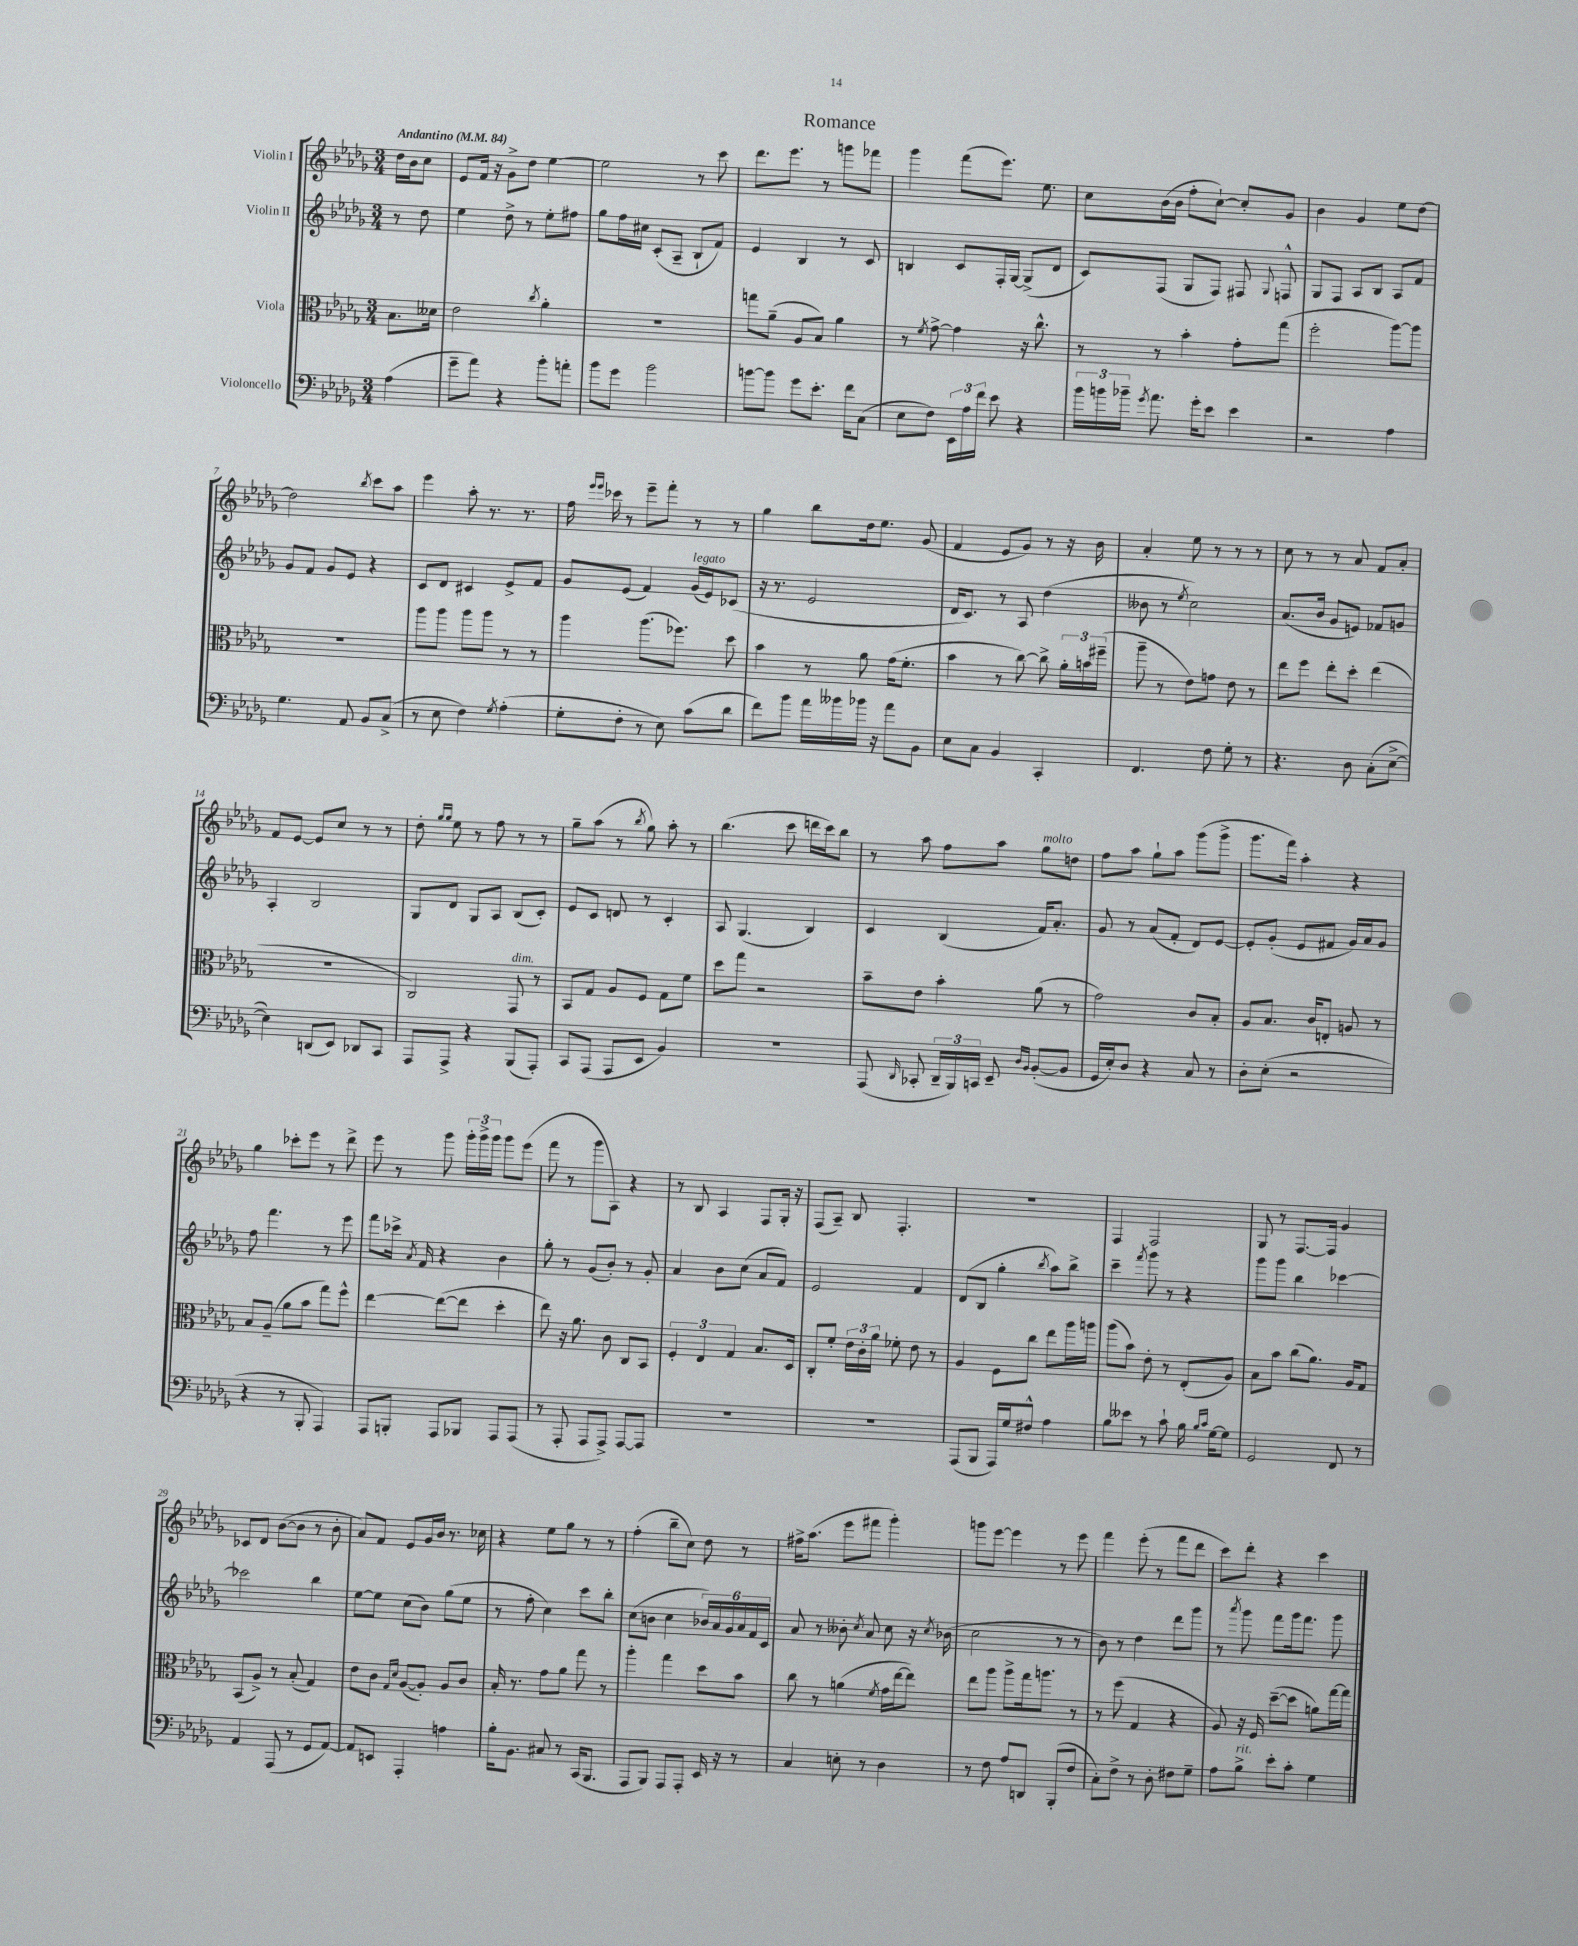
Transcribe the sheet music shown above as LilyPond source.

\header { title = "Romance" }
<<
\new StaffGroup <<
\new Staff = "s0" \with { instrumentName = "Violin I" } {
    \clef treble \key des \major \numericTimeSignature \time 3/4 \partial 4 \tempo "Andantino" 4 = 84
    \autoBeamOff des''16[ bes'16 c''8] |
    ees'8[ f'16] r16 ges'8[-> des''8] ees''4~ |
    ees''2 r8 c'''8 |
    des'''8.[ ees'''8.] r8 g'''8[ fes'''8] |
    ges'''4 f'''8[( ees'''8.]) ees''8. |
    c''8[ bes'16( bes'16] f''8[-. c''8]~-!) c''8[-. ges'8] |
    bes'4 ges'4 ees''8[ des''8]~ |
    des''2 \acciaccatura { bes''8 } c'''8[ aes''8] |
    ees'''4 aes''8-. r8. r8. |
    f''16 \grace { ees'''16[ ees'''16] } ces'''16 r8 ees'''8[-- f'''8]-. r8 r8 |
    ges''4 bes''8[ des''16 ees''8.] ges'8( |
    f'4 ees'8[ ges'8]) r8 r16 bes'16 |
    aes'4-. ees''8 r8 r8 r8 |
    c''8 r8 r8 aes'8 f'8[ aes'8]-. |
    f'8[ ees'8]~ ees'8[ c''8] r8 r8 |
    des''8-. \grace { ges''16[ ges''16] } ees''8 r8 f''8 r8 r8 |
    ges''8[-- aes''8]( r8 \acciaccatura { bes''8 } ges''8) aes''8-. r8 |
    bes''4.( c'''8 d'''16[ c'''16) bes''8] |
    r8 aes''8 f''8[ aes''8] ges''8[^\markup { \italic "molto" } d''8] |
    f''8[ aes''8] ges''8[-! aes''8] ges'''8[( ges'''8]-> |
    ges'''8.[ f'''16]) aes''4-. r4 |
    ges''4 ces'''8[-. ees'''8] r8 des'''8-> |
    ees'''8 r8 ges'''8 \tuplet 3/2 { ges'''16[-. ges'''16-> ges'''16] } ges'''8[ ees'''8]( |
    f'''8 r8 ges'''8[ aes8]) r4 |
    r8 bes8 aes4 f8[ ges16]-. r16 |
    f8[( aes8]--) bes8 f4.-. |
    R2. |
    f4 f2 |
    ges8 r8 f8.[~ f16] ges'4 |
    ces'8[ des'8] bes'8[~( bes'8] r8 bes'8-. |
    aes'8[) f'8] ees'8[ ges'16 bes'16] r8. ces''16 |
    r4 ees''8[ ges''8] r8 r8 |
    f''4-.( bes''8[-- c''8]) des''8 r8 |
    fis''16[-> aes''8.]( ees'''8[ fis'''8] ges'''4-.) |
    g'''8[ ees'''8]~ ees'''4 r8 ees'''8 |
    f'''4 ees'''8-.( r8 f'''8[ des'''8] |
    c'''8[) des'''8]-. r4 c'''4 \bar "|." |
}
\new Staff = "s1" \with { instrumentName = "Violin II" } {
    \clef treble \key des \major \numericTimeSignature \time 3/4 \partial 4
    \autoBeamOff r8 des''8 |
    ees''4 des''8-> r8 ees''8[-. fis''8] |
    ges''8[ f''16 cis''16] c'8[-.( aes8]-- bes8[-! f'8]) |
    ees'4 bes4 r8 c'8 |
    b4 c'8[ f16-. ges16]~ ges8[->( des'8] |
    c'8[) f8]( ges8[ f8]) fis8 \appoggiatura { ges8 } f8-^ |
    ges8[ f8] aes8[ bes8] aes8[ f'8] |
    ges'8[ f'8] ges'8[ ees'8] r4 |
    c'8[ des'8] cis'4 ees'8[-> f'8] |
    ges'8[ ees'8]( f'4) ges'16[^\markup { \italic "legato" }( ees'16) ces'8]( |
    r16 r8. ees'2 |
    des'16[ c'8.]) r8 aes8 des''4( |
    beses'8 r8 \acciaccatura { ees''8 } c''2) |
    aes'8.[( bes'16] ges'8[ e'8]) fes'8[ g'8] |
    aes4-. bes2 |
    ges8[ des'8] ges8[ aes8] bes8[( c'8]-.) |
    ees'8[ c'8] d'8 r8 c'4-. |
    aes8 ges4.( bes4) |
    c'4 bes4( f'16[) aes'8.]-. |
    ges'8 r8 aes'8[( f'8]-. des'8[) ees'8]~ |
    ees'8[-. ges'8]-.( ees'8[ fis'8] ges'16[) aes'16 ges'8] |
    f''8 f'''4. r8 ees'''8 |
    f'''8[ ces'''16]-> \acciaccatura { aes'8 } f'16 r4 bes'4 |
    ges''8-. r8 ges'8[( bes'8]-.) r8 ges'8-. |
    aes'4 bes'8[ c''8]( aes'8[ f'8]) |
    ees'2 f'4 |
    des'8[( bes8] ges''4-. \acciaccatura { bes''8 } aes''8[) bes''8]-> |
    c'''4-- \acciaccatura { f'''8 } ges'''8 r8 r4 |
    ges'''8[ ges'''8] bes''4 ces'''4~ |
    ces'''2 bes''4 |
    ees''8[~ ees''8] c''8[( bes'8]) ges''8[( ees''8] |
    r8 f''8-. c''4) c'''8[ bes''8]-. |
    c''8[( b'8] c''4 \tuplet 6/4 { bes'16[) aes'16 ges'16 aes'16 f'16 c'16] } |
    aes'8 r8 beses'8-. \acciaccatura { c''8 } aes'8 c''8 r16 \acciaccatura { c''8 } bes'16( |
    c''2 r8 r8 |
    bes'8) r8 des''4 des'''8[ ges'''8] |
    r8 \acciaccatura { aes'''8 } ges'''8 f'''8[ ges'''16 f'''8.] ges'''8 \bar "|." |
}
\new Staff = "s2" \with { instrumentName = "Viola" } {
    \clef alto \key des \major \numericTimeSignature \time 3/4 \partial 4
    \autoBeamOff bes8.[ deses'16] |
    ees'2 \acciaccatura { c''8 } aes'4-. |
    R2. |
    g''8[ aes'8]--( aes8[ bes8]) aes'4 |
    r8 \acciaccatura { f'8 } ges'8~-> ges'4 r16 c''8.-^ |
    r8 r8 bes'4-. ges'8[-. ges''8]( |
    f''2-. aes''8[~) aes''8] |
    R2. |
    aes''8[ aes''8] aes''8[ aes''8] r8 r8 |
    aes''4 aes''8.[( fes''8.]) des''8 |
    bes'4 r8 aes'8 ges'16[( f'8.]-. |
    bes'4 r8 c''8~) c''8-> \tuplet 3/2 { aes'16[-. b'16 fis''16]--( } |
    aes''8-- r8 ees'8[) g'8] ees'8 r8 |
    ees''8[ f''8] ees''8[-. des''8]-. ees''4( |
    R2. |
    c2) ges,8^\markup { \italic "dim." } r8 |
    bes,8[ ges8] aes8[ f8] ges8[ f'8] |
    des''8[ ges''8] r2 |
    bes'8[-- ees'8] bes'4-. aes'8( r8 |
    ges'2) c'8[ bes8]-. |
    aes8[ bes8.] c'16[ e8]-. a8 r8 |
    bes8[ aes8]--( aes'8[ bes'8] ges''8[) f''8]-^ |
    ees''4~ ees''8[~( ees''8] des''4-. |
    ees''8) r16 aes'8. c'8 c8[ bes,8] |
    \tuplet 3/2 { f4-. ees4 ges4 } bes8.[ des16] |
    c8[-. f'8]-. \tuplet 3/2 { ees'16[ c'16-. aes'16] } fes'8-. ees'8 r8 |
    aes4 f8[ c''8] ees''8[ aes''16 a''16] |
    aes''8[( bes'8]) ees'8-. r8 ees8[-.( aes8]) |
    bes8[ bes'8] c''8[( aes'8.]) aes16[ ges8] |
    bes,8[( aes8]->) r8 bes8-.( ges4) |
    ees'8[ c'8] \grace { ges16[ des'16] } aes8[~( aes8]-.) aes8[ c'8] |
    bes16-. r8. ges'8[ aes'8] ges''8 r8 |
    aes''4-. ges''4 des''8[ bes'8] |
    c''8 r8 a'4( \acciaccatura { f'8 } ges'16[ ees''16~ ees''8]) |
    ees''8[ aes''8] aes''8[-> ges''16 a''8.] r8 |
    r8 f''8( ges4 r4 |
    aes8) r16 f16 des''8[~--( des''8] a'8[) ges''16~ ges''16] \bar "|." |
}
\new Staff = "s3" \with { instrumentName = "Violoncello" } {
    \clef bass \key des \major \numericTimeSignature \time 3/4 \partial 4
    \autoBeamOff aes4( |
    ges'8[-- aes'8]) r4 bes'8[-. a'8]-. |
    bes'8[ ges'8] bes'2 |
    b'8[~ b'8] ges'8[ ees'8.]-. f'16[ c8]( |
    ees8[ f8]) \tuplet 3/2 { ees,16[ aes16 f'16] } ees'8 r4 |
    \tuplet 3/2 { bes'16[ b'16 bes'16]-- } \acciaccatura { ges'8 } aes'8. ges'16[-. ees'8] ees'4 |
    r2 aes4 |
    ges4. aes,8 bes,8[ c8]->( |
    r8 ees8 f4) \acciaccatura { ges8 } aes4-.( |
    ges8[-. f8]-. r8 ees8) c'8[( des'8] |
    f'8[) bes'8] aes'16[ beses'16 bes'16] r16 aes'8[ bes,8] |
    ees8[ c8] bes,4 c,4-. |
    f,4. f8 ges8-. r8 |
    r4. des8 c8[-.( ees8]~-> |
    ees4) d,8[( ees,8]) des,8[ c,8] |
    aes,,8[ aes,,8]-> r4 bes,,8[( aes,,8]-.) |
    c,8[ aes,,8]( aes,,8[ ees,8] bes,4) |
    R2. |
    aes,,8( \grace { des,16 } ces,8-. \tuplet 3/2 { des,16[-- bes,,16) c,16] } ees,8-- \grace { des16[ bes,16] } bes,8[~-.( bes,8] |
    ges,16[ ees16-.) des8] r4 c8 r8 |
    des8[-. ees8]-.( r2 |
    r4 r8 bes,,8-. aes,,4) |
    aes,,8[ b,,8]-. aes,,8[ bes,,8] aes,,8[ aes,,8]( |
    r8 aes,,8-. aes,,8[ aes,,8]->) aes,,8[~ aes,,8] |
    R2. |
    R2. |
    aes,,8[( bes,,8] aes,,16[) ges16 fis8]-^ aes4 |
    bes8[ eeses'8] r8 c'8-! bes16 \grace { bes16[ c'16] } ges16[~ ges8] |
    ges,2 f,8 r8 |
    aes,4 aes,,8( r8 ges,8[ aes,8]~) |
    aes,8[ e,8] aes,,4-. a4 |
    bes16[-. bes,8.] cis8 r8 c,16[( bes,,8.] |
    aes,,8[ bes,,8]) aes,,8[ aes,,8]-. ees,16 r16 r8 |
    c4 e8-. r8 des4 |
    r8 f8 aes8[ d,8] bes,,8[-.( f8] |
    c8[-.) f8]-> r8 des8-. fis8[ ges8]-- |
    aes8[ bes8]->^\markup { \italic "rit." } ees'8[-. c'8]-. ges4 \bar "|." |
}
>>
>>
